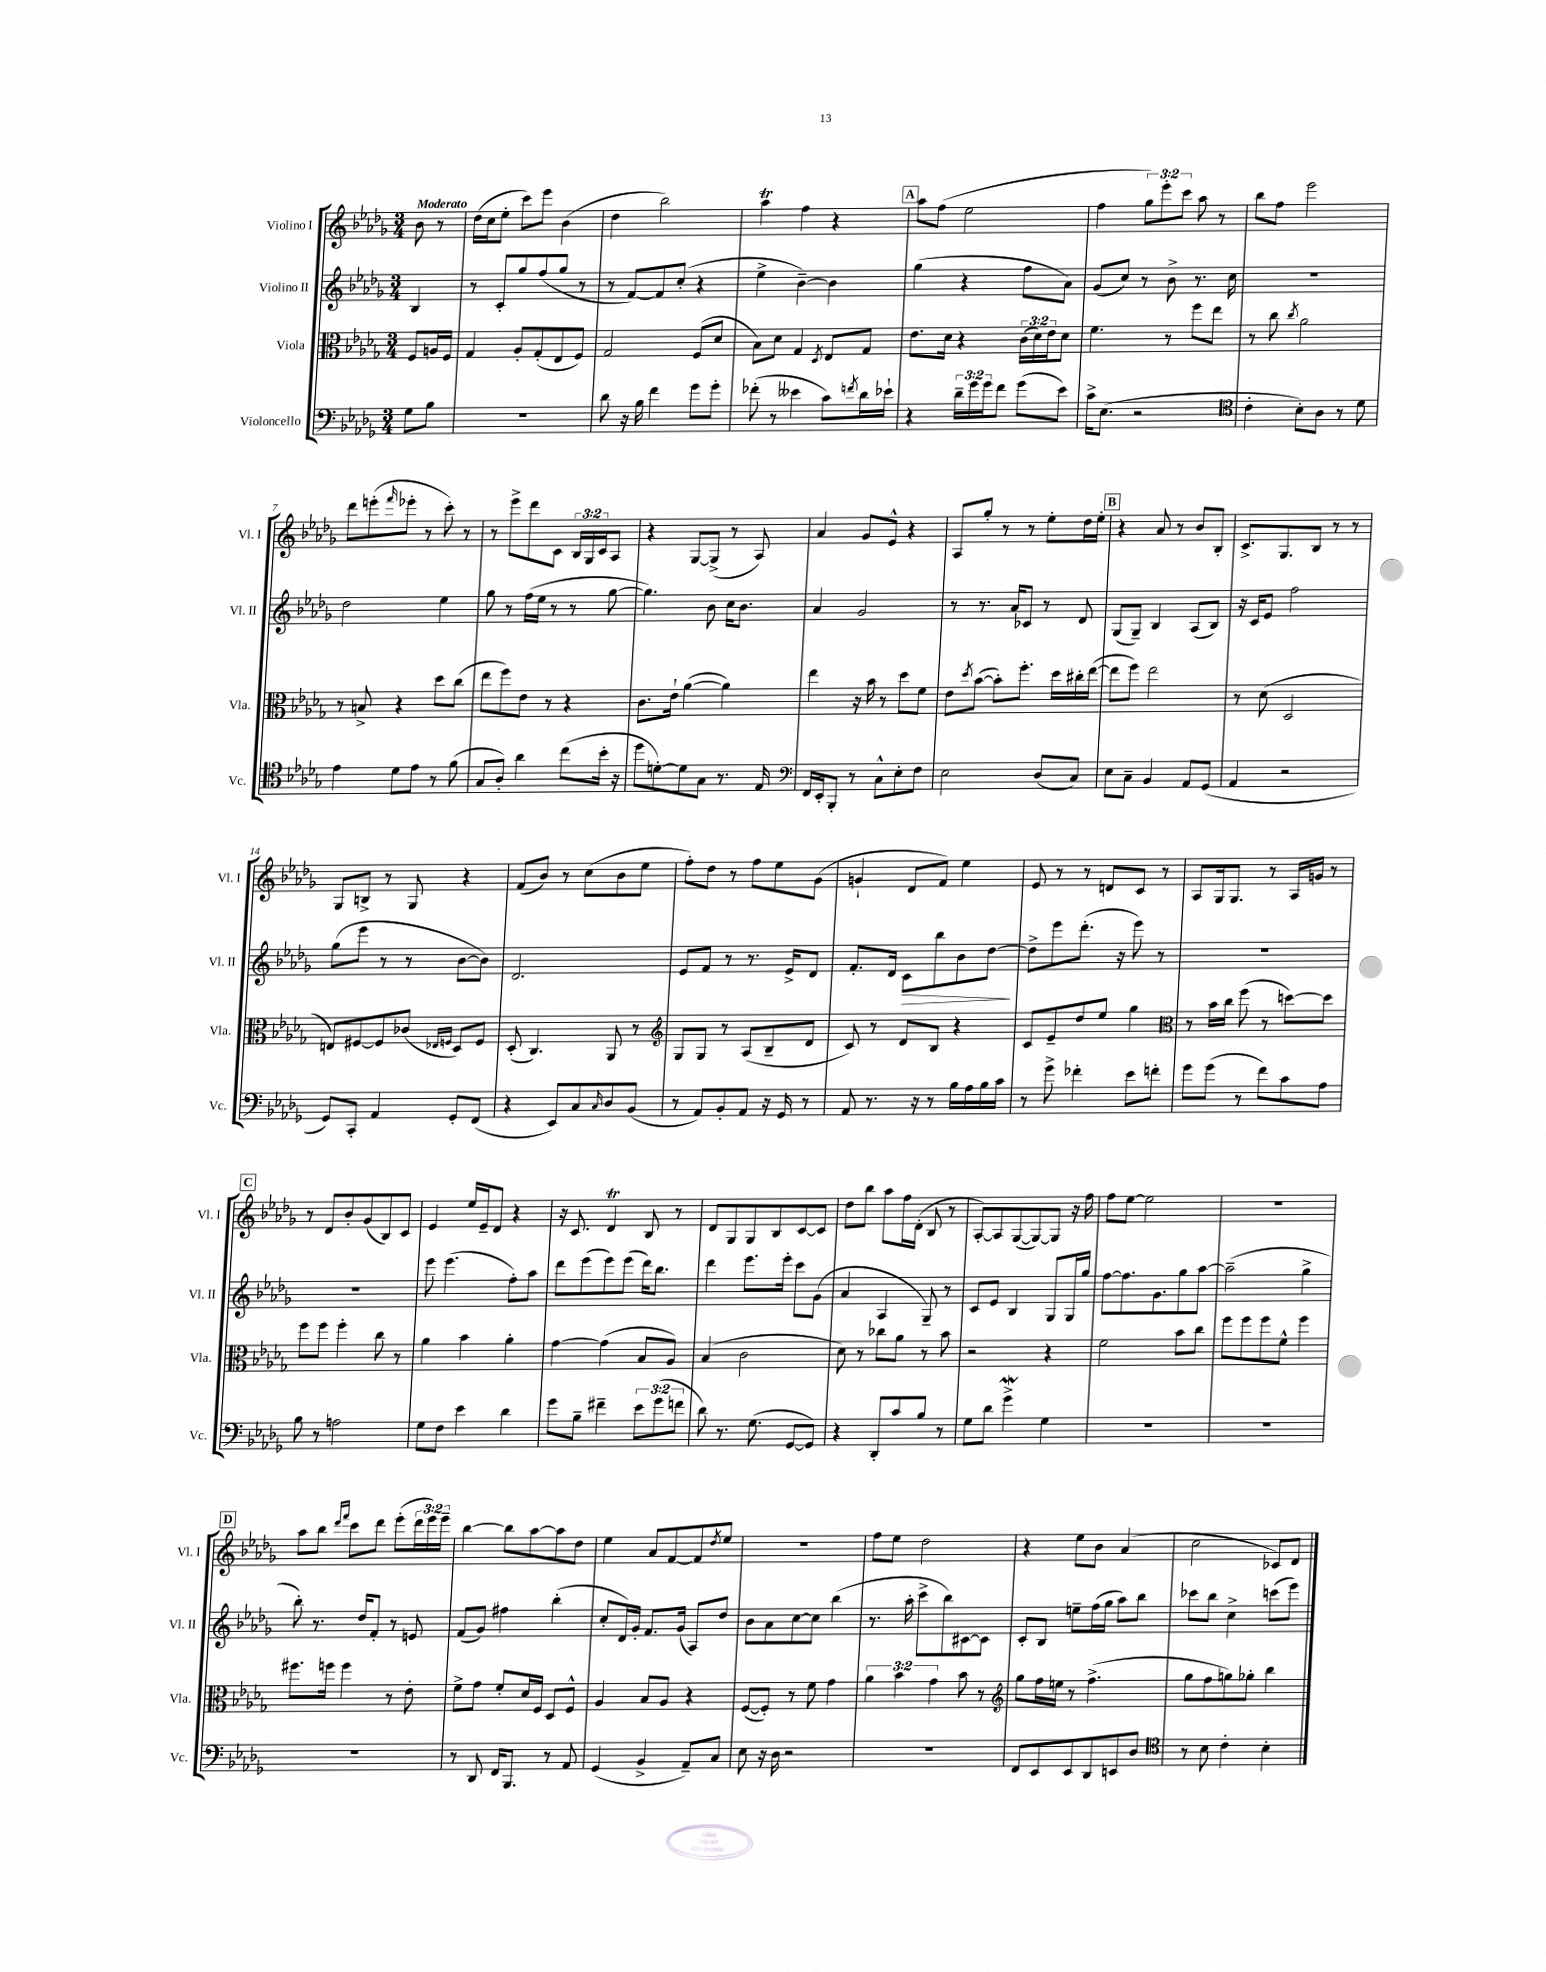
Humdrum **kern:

**kern	**kern	**kern	**dynam	**kern
*part4	*part3	*part2	*part2	*part1
*staff4	*staff3	*staff2	*staff2	*staff1
*I"Violoncello	*I"Viola	*I"Violino II	*	*I"Violino I
*I'Vc.	*I'Vla.	*I'Vl. II	*	*I'Vl. I
*clefF4	*clefC3	*clefG2	*	*clefG2
*k[b-e-a-d-g-]	*k[b-e-a-d-g-]	*k[b-e-a-d-g-]	*	*k[b-e-a-d-g-]
*M3/4	*M3/4	*M3/4	*	*M3/4
=	=	=	=	=
!	!	!	!	!LO:TX:a:B:t=Moderato
8G-\L	8F/L	4B-/	.	8b-\
8B-\J	16An/L	.	.	8r
.	16F/JJ	.	.	.
=1	=1	=1	=1	=1
2.r	4G-/	8r	.	(16dd-\LL
.	.	.	.	16cc\J
.	.	8c'/L	.	8ee-'\J
.	8A-'/L	8gg-/	.	8ccc\L)
.	(8G-'/	(8ff/	.	8eee-\J
.	8E-/	8gg-/J	.	(4b-\
.	8F/J)	8r	.	.
=2	=2	=2	=2	=2
8d-\	2G-/	8r	.	4dd-\
16r	.	[8f/L)	.	.
16B-\	.	.	.	.
4f\	.	8f/]	.	2bb-\)
.	.	(8cc'/J	.	.
8g-\L	(8F/L	4r	.	.
8g-'\J	8d-/J	.	.	.
=3	=3	=3	=3	=3
(8f-X'\	8B-\L)	4ee-^\	.	4aa-T\
8r	8d-\J	.	.	.
4e--X\	4G-/	[4b-~\)	.	4ff\
.	8qD-/	.	.	.
8c\L)	8E-/L	4b-\]	.	4r
8qfn/	.	.	.	.
16d-\L	8G-/J	.	.	.
16e-X`\JJ	.	.	.	.
!!LO:REH:place=s1:t=A
=4	=4	=4	=4	=4
4r	8.e-\L	(4gg-\	.	8aa-\L
.	.	.	.	(8ff\J
.	16d-\Jk	.	.	.
24d-~\LL	4r	4r	.	2ee-\
24g-\	.	.	.	.
24g-\J	.	.	.	.
8f\J	.	.	.	.
(8g-\L	(24c\LL	8ff\L	.	.
.	24d-\)	.	.	.
.	24e-\J	.	.	.
8e-\J)	8d-\J	8a-\J)	.	.
=5	=5	=5	=5	=5
16c^\KL	4.f\	(8g-/L	.	4ff\
(8.E-\J	.	.	.	.
.	.	8cc/J)	.	.
2r	.	8r	.	12gg-\L)
.	.	.	.	12eee-'\
.	8r	8b-^\	.	.
.	.	.	.	12ccc\J
.	8ff\L	8.r	.	8aa-\
.	8ee-\J	.	.	8r
.	.	16cc\	.	.
=6	=6	=6	=6	=6
*clefC4	*	*	*	*
4c'\	8r	2.r	.	8bb-\L
.	8cc\	.	.	8ff\J
.	8qcc/	.	.	.
8B-'\L)	2a-\	.	.	2eee-\
8A-\J	.	.	.	.
8r	.	.	.	.
8d-\	.	.	.	.
!!LO:LB:g=z
=7	=7	=7	=7	=7
4e-\	8r	2dd-\	.	8ddd-\L
.	8Bn^/	.	.	(8eeen'\
.	.	.	.	16qqfff/
8d-\L	4r	.	.	8eee-X'\J
8e-\J	.	.	.	8r
8r	8dd-\L	4ee-\	.	8ccc'\)
(8f\	(8cc\J	.	.	8r
=8	=8	=8	=8	=8
8G-/L	8ee-\L	8gg-\	.	8r
8A-'/J)	8ff\)	8r	.	8eee-^\L
4a-\	8e-\J	(16ff\LL	.	8ddd-\
.	.	16ee-\JJ	.	.
.	8r	8r	.	8c\J
(8cc\L	4r	8r	.	24B-/LL
.	.	.	.	24G-/
.	.	.	.	24c/J
16b-'\Jk	.	[8gg-\	.	8A-/J
16r	.	.	.	.
=9	=9	=9	=9	=9
8dd-\L	8.c\L	4.gg-\])	.	4r
[8dn'\)	.	.	.	.
.	16e-`\Jk	.	.	.
8d\]	([4a-\	.	.	[8G-/L
8G-\J	.	8b-\	.	(8G-^/J]
8.r	4a-\])	16cc\KL	.	8r
.	.	8.b-\J	.	.
.	.	.	.	8A-/)
16E-/	.	.	.	.
=10	=10	=10	=10	=10
*clefF4	*	*	*	*
16FF/LL	4ee-\	4a-/	.	4a-/
16EE-'/J	.	.	.	.
8BBB-'/J	.	.	.	.
8r	16r	2g-/	.	8g-/L
.	16b-\	.	.	.
8C^^\L	8r	.	.	8e-^^/J
8E-'\	8dd-\L	.	.	4r
8F\J	8f\J	.	.	.
=11	=11	=11	=11	=11
2E-\	8e-\L	8r	.	8A-/L
.	8qdd-/	.	.	.
.	([8b-\J	8.r	.	8gg-'/J
.	8b-'\L])	.	.	8r
.	.	16a-/KL	.	.
.	8.ff'\J	8c-X/J	.	8r
(8D-/L	.	8r	.	8ee-'\L
.	16dd-\LL	.	.	.
8C/J)	16cc#X'\	8d-/	.	16dd-\L
.	([16ee-\JJ	.	.	16ee-'\JJ
!!LO:REH:place=s1:t=B
=12	=12	=12	=12	=12
8E-\L	8ee-\L]	(8G-/L	.	4r
8C~\J	8ff\J)	8G-~/J)	.	.
4BB-/	2ee-\	4B-/	.	8a-/
.	.	.	.	8r
8AA-/L	.	(8A-/L	.	8b-/L
(8GG-/J	.	8B-/J)	.	8B-'/J
=13	=13	=13	=13	=13
4AA-/	8r	16r	.	8.c^/L
.	.	16c/KL	.	.
.	(8d-\	8e-/J	.	.
.	.	.	.	8.G-/
2r	2D-/	2ff\	.	.
.	.	.	.	8B-/J
.	.	.	.	8r
.	.	.	.	8r
!!LO:LB:g=z
=14	=14	=14	=14	=14
8GG-/L)	8En/L)	(8gg-\L	.	8G-/L
8CC'/J	[8F#X/	8eee-\J	.	8Bn^/J
4AA-/	8F#/]	8r	.	8r
.	(8c-X/J	8r	.	8G-/
.	16qqE-X/LL	.	.	.
.	16qqFn/JJ	.	.	.
8GG-'/L	8D-/L)	[8b-\L	.	4r
(8FF/J	8F/J	8b-\J])	.	.
=15	=15	=15	=15	=15
4r	(8D-'/	2.d-/	.	(8f/L
.	4.C/)	.	.	8b-/J)
8EE-/L)	.	.	.	8r
8C/	.	.	.	(8cc\L
16qqC/	.	.	.	.
8D-/	8AA-/	.	.	8b-\
(8BB-/J	8r	.	.	8ee-\J
=16	=16	=16	=16	=16
*	*clefG2	*	*	*
8r	8G-/L	8e-/L	.	8ff'\L)
8AA-/L)	8G-/J	8f/J	.	8dd-\J
8BB-'/	8r	8r	.	8r
8AA-/J	(8A-/L	8.r	.	8ff\L
16r	8B-~/	.	.	8ee-\
16GG-/	.	16e-^/KL	.	.
8r	8d-/J	8d-/J	.	(8g-\J
=17	=17	=17	=17	=17
8AA-/	8c/)	8.f'/L	.	4gn`/
8.r	8r	.	.	.
.	.	16d-/Jk	.	.
!	!	!	!LO:HP:b	!
.	8d-/L	8c\L	>	8d-/L
16r	.	.	.	.
8r	8B-/J	8bb-\	.	8f/J)
16B-\LL	4r	8b-\	.	4ee-\
16A-\	.	.	.	.
16B-\	.	[8dd-\J	.	.
16c\JJ	.	.	.	.
.	.	.	]	.
=18	=18	=18	=18	=18
8r	8c/L	8dd-^\L]	.	8e-/
8g-^\	8e-~/	8eee-\	.	8r
4f-X'\	8dd-/	(8.ddd-'\J	.	8r
.	8ee-/J	.	.	8dn/L
.	.	16r	.	.
8e-\L	4gg-\	8eee-\)	.	8c/J
8fn'\J	.	8r	.	8r
=19	=19	=19	=19	=19
*	*clefC3	*	*	*
8g-\L	8r	2.r	.	8A-/L
(8g-\J	16b-\LL	.	.	16G-/k
.	16cc\JJ	.	.	8.G-/J
8r	(8ff\	.	.	.
8f\L)	8r	.	.	8r
8c\	[8ddn\L)	.	.	16A-/LL
.	.	.	.	16gn/JJ
8A-\J	8dd\J]	.	.	8r
!!LO:LB:g=z
!!LO:REH:place=s1:t=C
=20	=20	=20	=20	=20
8B-\	8ff\L	2.r	.	8r
8r	8ff\J	.	.	8d-/L
2An\	4ff'\	.	.	8b-'/
.	.	.	.	(8g-/
.	8cc\	.	.	8B-/)
.	8r	.	.	8c/J
=21	=21	=21	=21	=21
8G-\L	4a-\	8eee-\	.	4e-/
8F\J	.	(4.eee-\	.	.
4e-\	4b-\	.	.	16ee-/LL
.	.	.	.	16e-~/J
.	.	.	.	8d-/J
4d-\	4a-'\	8ff'\L)	.	4r
.	.	8aa-\J	.	.
=22	=22	=22	=22	=22
8g-\L	[4g-\	8ddd-\L	.	16r
.	.	.	.	8.c/
8B-~\J	.	(8eee-\	.	.
4f#X~\	(4g-\]	8eee-\)	.	4d-T/
.	.	(8eee-\J	.	.
12e-\L	8B-/L	16ddd-\KL)	.	8B-/
.	.	8.bb-\J	.	.
(12g-\	.	.	.	.
.	8A-/J)	.	.	8r
12fn\J	.	.	.	.
=23	=23	=23	=23	=23
8d-\)	(4B-/	4ddd-\	.	8d-/L
8.r	.	.	.	8G-/
.	2c\	8.eee-\L	.	8G-/
(8.G-\	.	.	.	.
.	.	.	.	8B-/
.	.	16eee-'\Jk	.	.
[8GG-/L	.	8ccc\L	.	[8c/
8GG-/J])	.	(8g-\J	.	8c/J]
=24	=24	=24	=24	=24
4r	8d-\)	4a-/	.	8dd-\L
.	8r	.	.	8bb-\J
8DD-'/L	8cc-X\L	4A-/	.	8aa-\L
8c/	8a-\J	.	.	16ff\L
.	.	.	.	(16d-'\JJ
8B-/J	8r	8G-~/)	.	8B-/
8r	8b-\	8r	.	8r
=25	=25	=25	=25	=25
8G-\L	2r	8c/L	.	[8A-'/L)
8d-\J	.	8e-/J	.	8A-/]
4g-w^\	.	4B-/	.	([8G-/
.	.	.	.	8G-/_)
4G-\	4r	8G-/L	.	8G-/J]
.	.	16G-/L	.	16r
.	.	16gg-/JJ	.	16ff\
=26	=26	=26	=26	=26
2.r	2f\	[8ff\L	.	8ff\L
.	.	8.ff\]	.	[8ee-\J
.	.	.	.	2ee-\]
.	.	8.g-\	.	.
.	8b-\L	8gg-\	.	.
.	8cc\J	[8aa-\J	.	.
=27	=27	=27	=27	=27
2.r	8ff\L	(2aa-~\]	.	2.r
.	8ff\	.	.	.
.	8ff\	.	.	.
.	8f^^\J	.	.	.
.	4ff\	4gg-^\	.	.
!!LO:LB:g=z
!!LO:REH:place=s1:t=D
=28	=28	=28	=28	=28
2.r	8.ff#X\L	8bb-'\)	.	8aa-\L
.	.	8.r	.	8bb-\J
.	16ffn\Jk	.	.	.
.	.	.	.	16qqddd-/LL
.	.	.	.	16qqfff/JJ
.	4ff\	.	.	8ccc\L
.	.	16dd-/KL	.	.
.	.	8f'/J	.	8ddd-\J
.	8r	8r	.	(8eee-'\L
.	8e-'\	8en/	.	24ddd-\L
.	.	.	.	24eee-\)
.	.	.	.	24eee-~\JJ
=29	=29	=29	=29	=29
8r	8f^\L	(8f/L	.	[4bb-\
8DD-/	8g-\J	8g-/J)	.	.
16FF/KL	8f'/L	4ff#X\	.	8bb-\L]
8.BBB-/J	.	.	.	.
.	16d-/L	.	.	[8aa-\
.	16F/JJ	.	.	.
8r	8D-/L	(4bb-'\	.	8aa-\]
8AA-/	8F^^/J	.	.	8dd-\J
=30	=30	=30	=30	=30
(4GG-/	4A-/	8cc'/L	.	4ee-\
.	.	16d-/L)	.	.
.	.	16g-'/JJ	.	.
4BB-^/	8B-/L	8.f/L	.	8a-/L
.	8A-/J	.	.	[8f/
.	.	(16g-/Jk	.	.
8AA-~/L)	4r	8A-/L)	.	8f/]
.	.	.	.	8qdd-/
8C/J	.	8dd-/J	.	8ee-/J
=31	=31	=31	=31	=31
8E-\	([8F/L	8b-\L	.	2.r
16r	8F'/J])	8a-\	.	.
16D-\	.	.	.	.
2r	8r	[8cc\	.	.
.	8f\	8cc\J]	.	.
.	4g-\	(4bb-\	.	.
=32	=32	=32	=32	=32
2.r	6a-\	8.r	.	8ff\L
.	.	.	.	8ee-\J
.	6b-\	.	.	.
.	.	16aa-'\	.	.
.	.	8ccc^\L	.	2dd-\
.	6g-\	.	.	.
.	.	8bb-\)	.	.
.	8b-\	[8c#X\	.	.
.	8r	8c#\J]	.	.
=33	=33	=33	=33	=33
*	*clefG2	*	*	*
8FF/L	8gg-\L	8c'/L	.	4r
8EE-/	16ff\L	8B-/J	.	.
.	16een\JJ	.	.	.
8EE-/	8r	8een~\L	.	8ee-\L
8DD-/	(4.ff^\	(16ff\L	.	8b-\J
.	.	16gg-\JJ	.	.
8EEn/	.	8aa-\L)	.	(4a-/
8D-/J	.	8bb-\J	.	.
=34	=34	=34	=34	=34
*clefC4	*	*	*	*
8r	8gg-\L	8ccc-X\L	.	2cc\
8B-\	8ff\	8bb-\J	.	.
4c'\	8ggn\)	4cc^\	.	.
.	8gg-X'\J	.	.	.
4B-'\	4bb-\	(8cccn\L	.	8c-X/L)
.	.	8eee-\J)	.	8d-/J
==	==	==	==	==
*-	*-	*-	*-	*-
